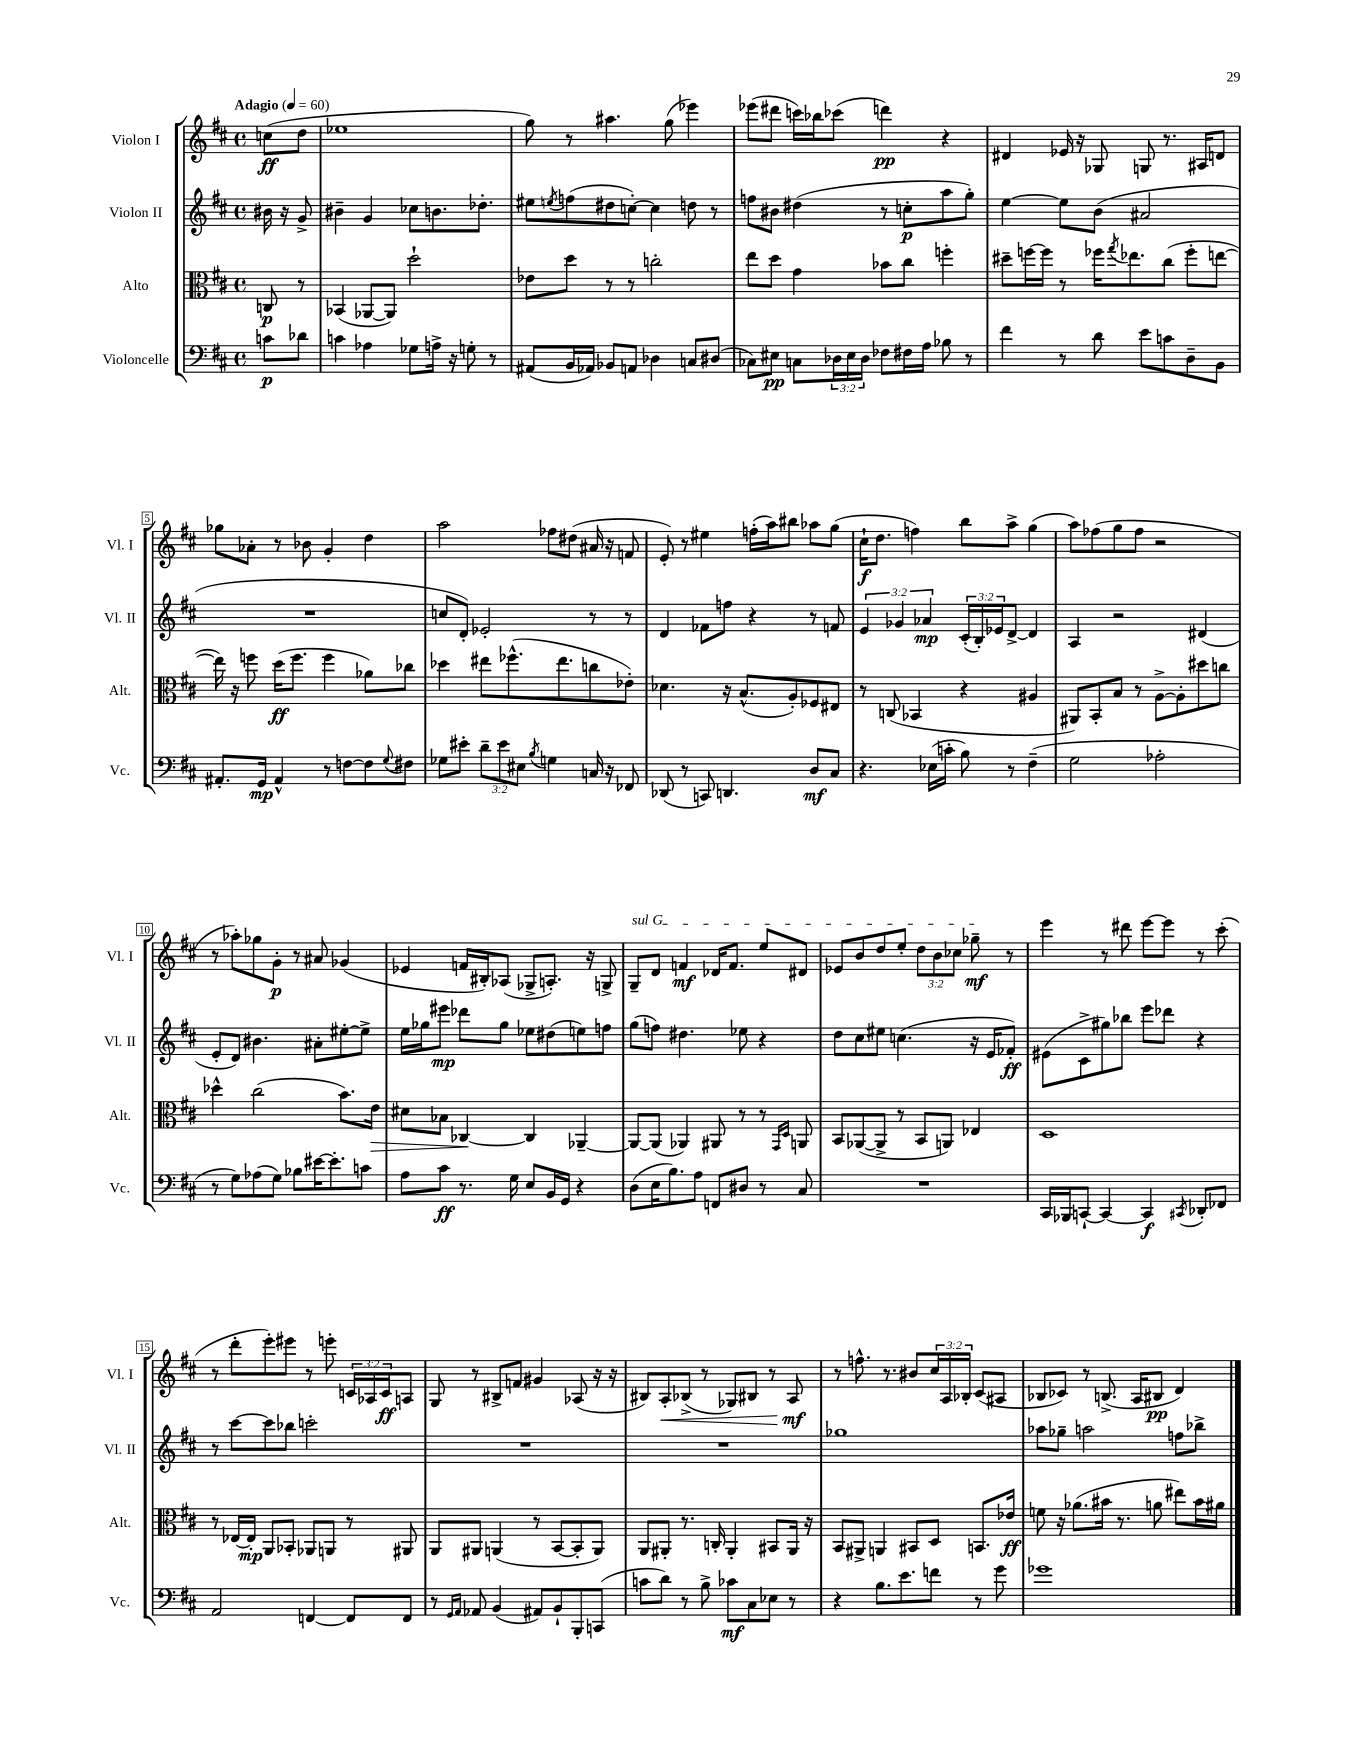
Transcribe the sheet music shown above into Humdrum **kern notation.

**kern	**kern	**kern	**kern
*staff4	*staff3	*staff2	*staff1
*clefF4	*clefC3	*clefG2	*clefG2
*k[f#c#]	*k[f#c#]	*k[f#c#]	*k[f#c#]
*M4/4	*M4/4	*M4/4	*M4/4
*met(c)	*met(c)	*met(c)	*met(c)
*MM60	*MM60	*MM60	*MM60
8c	8C	16b#	(8cc
.	.	16r	.
8d-	8r	8g^	8dd
=	=	=	=
4c	(4BB-	4b#~	1ee-
4A-	[8AA-	4g	.
.	8AA-])	.	.
8G-	2dd`	8cc-	.
16A^	.	8.b	.
16r	.	.	.
8G'	.	.	.
.	.	8.dd-'	.
8r	.	.	.
=	=	=	=
(8AA#	8e-	8ee#	8gg)
.	.	8qee	.
16BB	8dd	(8ff	8r
16AA-)	.	.	.
8BB-	8r	8dd#	4.aa#
8AA	8r	[8cc')	.
4D-	2cc'	4cc]	.
.	.	.	(8gg
8C	.	8dd	4eee-)
(8D#	.	8r	.
=	=	=	=
8C-)	8ee	8ff	(8eee-
8E#	8dd	8b#	8ddd#
8C	4g	(4dd#	16ccc)
.	.	.	16bb-
24D-	.	.	(8ccc-
24E#	.	.	.
24D-	.	.	.
8F-	8b-	8r	4ddd)
16F#	8cc#	8cc'	.
16A	.	.	.
8B-	4ff'	8aa	4r
8r	.	8gg')	.
=	=	=	=
4f#	8dd#~	[4ee	4d#
.	[16ff	.	.
.	16ff]	.	.
8r	8r	8ee]	16e-
.	.	.	16r
8d	16ff-	(8b	8G-
.	8qgg	.	.
.	8.ee-	.	.
8e	.	2a#	8G
8c	(8cc#	.	8.r
8D~	8ff-'	.	.
.	.	.	16A#
8BB	[8ee	.	8d
=	=	=	=
8.AA#'	16ee])	1r	8gg-
.	16r	.	.
.	8ff	.	8a-'
16GG	.	.	.
4AA#^^	(16dd	.	8r
.	8.ff	.	.
.	.	.	8b-
8r	4ff	.	4g'
[8F	.	.	.
8F]	8a-)	.	4dd
8qqG	.	.	.
8F#	8cc-	.	.
=	=	=	=
8G-	4dd-	8cc	2aa
8e#'	.	8d')	.
12d~	8ee#	2e-'	.
12e#	.	.	.
.	(8.ff-^^	.	.
12E#	.	.	.
8qB	.	.	.
4G	.	.	8ff-
.	8.ee#	.	.
.	.	.	(8dd#
16C	8cc	8r	16a#
16r	.	.	16r
8FF-	8e-')	8r	8f
=	=	=	=
(8DD-	4.d-	4d	8e')
8r	.	.	8r
8CC)	.	8f-	4ee#
4.DD	16r	8ff	.
.	(8.B^^	.	.
.	.	4r	(16ff'
.	.	.	16aa)
.	8A')	.	8bb#
8D	8F-	8r	8aa-
8C#	8E#	8f	(8gg
=	=	=	=
4.r	8r	6e	16cc#`
.	.	.	8.dd
.	(8C	.	.
.	.	6g-	.
.	4BB-	.	4ff)
.	.	6a-	.
(16E-	.	.	.
16c'	.	.	.
8B)	4r	(24c#'	8bb
.	.	24B')	.
.	.	24e-	.
8r	.	[8d^	8aa^
(4F#~	4A#	4d]	(4gg
=	=	=	=
2G	8AA#)	4A	8aa)
.	8BB'	.	(8ff-
.	8B	2r	8gg
.	8r	.	8ff-
2A-'	[8A^	.	2r
.	8A']	.	.
.	8dd#	(4d#	.
.	8cc	.	.
=	=	=	=
8r	4dd-^^	8e'	8r
8G)	.	8d)	8aa-')
(8A-	(2cc#	4.b#	8gg-
8G)	.	.	8g'
8B-	.	.	8r
[16e#	.	8a#'	8a#
8.e#']	.	.	.
.	8.b)	[8ee#'	(4g-
8c	.	8ee#^]	.
.	16e	.	.
=	=	=	=
8A	8d#	16ee	4e-
.	.	16gg-	.
8c#	8B-	8eee#	.
8.r	[4C-	8ddd-	16f
.	.	.	16B#')
.	.	8gg-	(8A-
16G	.	.	.
8E	4C-]	8ee-	8G-^
16BB	.	(8dd#	8.A')
16GG	.	.	.
4r	[4AA-~	8ee)	.
.	.	.	16r
.	.	8ff	8G^
=	=	=	=
(8D	8AA-_	(8gg	8G~
16E	(8AA-]	8ff)	8d
8.B)	.	.	.
.	4AA-)	4.dd#	4f
8A	.	.	.
8FF	8AA#	.	16d-
.	.	.	8.f
8D#	8r	8ee-	.
8r	8r	4r	8ee
.	16qqGG	.	.
.	16qqD	.	.
8C#	8AA	.	8d#
=	=	=	=
1r	8BB	8dd	8e-
.	([8AA-	8cc#	8b
.	8AA-^]	8ee#	8dd
.	8r	(4.cc	8ee'
.	8BB	.	12dd
.	.	.	12b
.	8AA)	.	.
.	.	.	12cc-
.	4E-	16r	8gg-~
.	.	16e	.
.	.	8f-')	8r
=	=	=	=
16CC#	1D	(8e#	4eee
16BBB-	.	.	.
[8CC`	.	8c#^	.
4CC_	.	8gg#)	8r
.	.	8bb-	8ddd#
4CC]	.	8eee	[8eee
.	.	8ddd-	8eee]
8qCC#	.	.	.
8DD-'	.	4r	8r
8FF-	.	.	(8ccc#'
=	=	=	=
2AA	8r	8r	8r
.	[16E-	[8ccc#	8ddd'
.	16E-']	.	.
.	8AA	8ccc#]	8eee')
.	8BB-'	8bb-	8eee#
[4FF	8AA-	2ccc'	8r
.	8AA	.	8eee'
8FF]	8r	.	24c
.	.	.	24A-
.	.	.	24c
8FF	8AA#	.	8A
=	=	=	=
8r	8AA	1r	8G
16qqGG	.	.	.
16qqAA	.	.	.
8AA-	8AA#	.	8r
(4BB	(4AA	.	8B#^
.	.	.	8f
8AA#)	8r	.	4g#
8BB`	[8BB	.	.
8BBB'	8BB']	.	(8A-
(8CC	8AA)	.	16r
.	.	.	16r
=	=	=	=
8c	8AA	1r	8B#)
8d)	8AA#'	.	8A'
8r	8.r	.	(8B-^
8B^	.	.	8r
.	16C'	.	.
8c-	4AA#'	.	8G-)
8C#	.	.	8B#
8E-	8BB#	.	8r
8r	16AA#	.	8A
.	16r	.	.
=	=	=	=
4r	8BB	1gg-	8r
.	8AA#^	.	8.ff^^
8.B	4AA	.	.
.	.	.	8.r
8.e	.	.	.
.	8BB#	.	8b#
8f	8D	.	24cc#
.	.	.	24A
.	.	.	24B-'
8r	8.BB	.	(8c#
8g	.	.	8A#
.	16e-	.	.
=	=	=	=
1g-	8f	8aa-	8B-
.	16r	8gg-~	8c-)
.	(8.a-	.	.
.	.	2aa	8r
.	16b#	.	(8.B^
.	8.r	.	.
.	.	.	16A
.	8a	.	8B#
.	8ee#)	8ff	4d)
.	16b#	8bb-^	.
.	16a#	.	.
==	==	==	==
*-	*-	*-	*-
